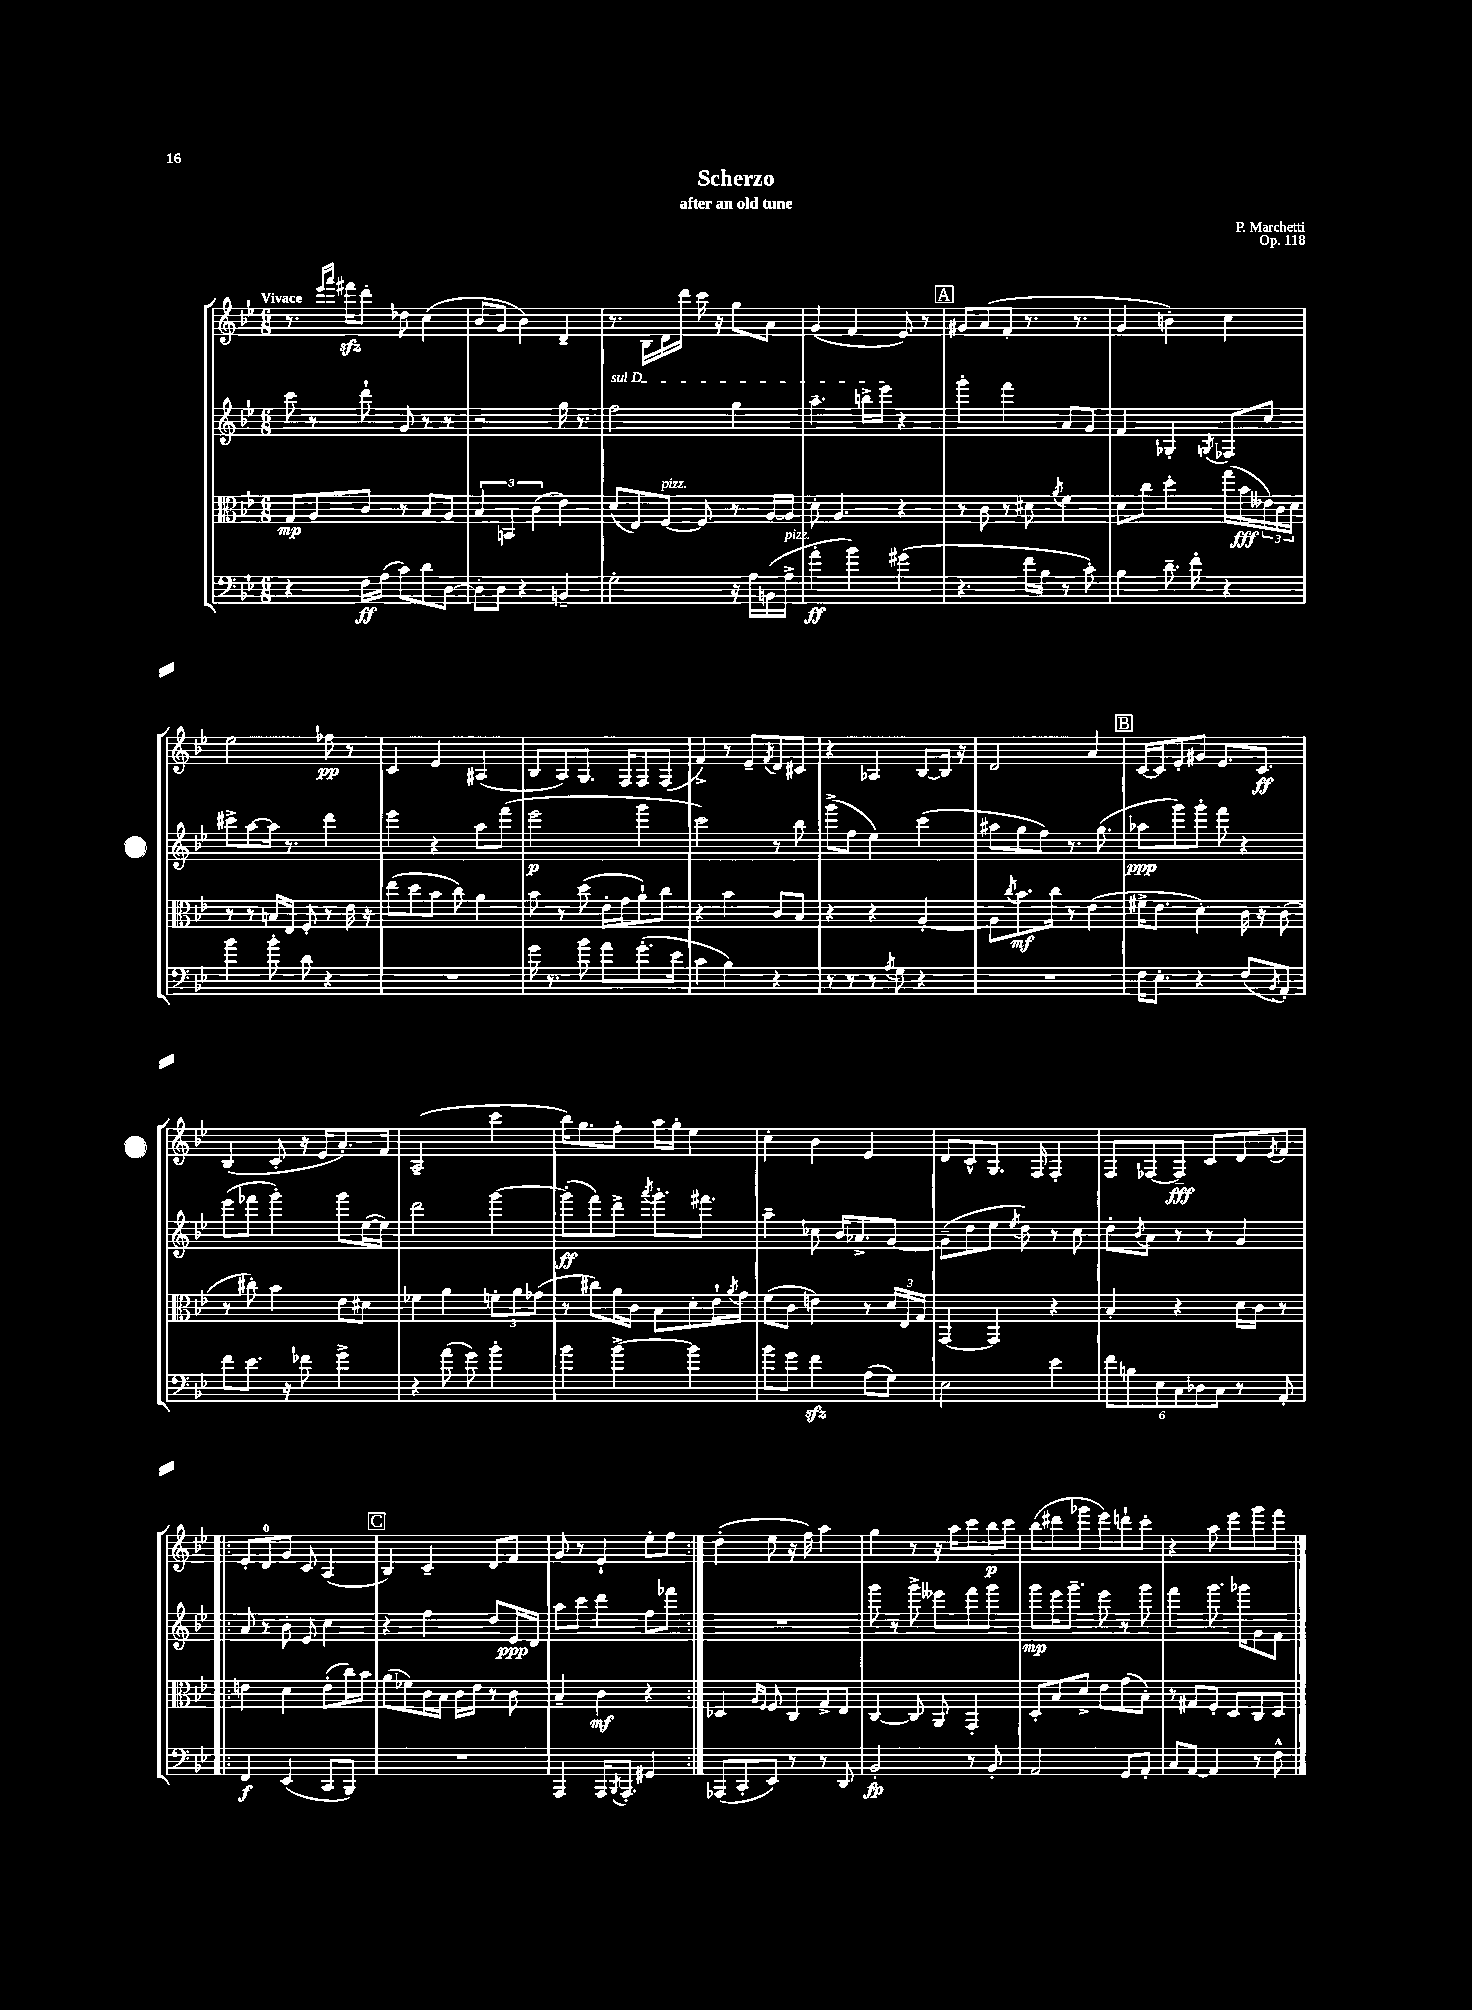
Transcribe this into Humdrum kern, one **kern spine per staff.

**kern	**dynam	**kern	**dynam	**kern	**dynam	**kern	**dynam
*part4	*part4	*part3	*part3	*part2	*part2	*part1	*part1
*staff4	*staff4	*staff3	*staff3	*staff2	*staff2	*staff1	*staff1
*clefF4	*	*clefC3	*	*clefG2	*	*clefG2	*
*k[b-e-]	*	*k[b-e-]	*	*k[b-e-]	*	*k[b-e-]	*
*M6/8	*	*M6/8	*	*M6/8	*	*M6/8	*
=1	=1	=1	=1	=1	=1	=1	=1
!	!	!	!	!	!	!LO:TX:a:B:t=Vivace	!
4r	.	8G/L	mp	8ccc\	.	8.r	.
.	.	8A/	.	8r	.	.	.
.	.	.	.	.	.	16qqeee-/LL	.
.	.	.	.	.	.	16qqaaa/JJ	.
.	.	.	.	.	.	16fff#Xzz\KL	.
16F\LL	ff	8c/J	.	8ddd`\	.	8ddd'\J	.
(16A\JJ	.	.	.	.	.	.	.
8c\L)	.	8r	.	8g/	.	8dd-X\	.
8d\	.	8B-/L	.	8r	.	(4cc\	.
[8D\J	.	8A/J	.	8r	.	.	.
=2	=2	=2	=2	=2	=2	=2	=2
8D'\L]	.	6B-/	.	2r	.	8b-/L	.
8D\J	.	.	.	.	.	8g/J	.
.	.	6BBn/	.	.	.	.	.
4r	.	.	.	.	.	4b-\)	.
.	.	(6c\	.	.	.	.	.
4BBn~/	.	4e-\)	.	16gg\	.	4d~/	.
.	.	.	.	8.r	.	.	.
=3	=3	=3	=3	=3	=3	=3	=3
!	!	!	!	!LO:TX:a:i:t=sul D	!	!	!
2G'\	.	(8d/L	.	2ff\	.	8.r	.
.	.	8E-/)	.	.	.	.	.
.	.	.	.	.	.	16B-\LL	.
!	!	!LO:TX:a:i:t=pizz.	!	!	!	!	!
.	.	[8F/J	.	.	.	16d\	.
.	.	.	.	.	.	16ddd\JJ	.
.	.	8F/]	.	.	.	16ccc\	.
.	.	.	.	.	.	16r	.
16r	.	8r	.	4gg\	.	8gg\L	.
16A\LL	.	.	.	.	.	.	.
(16BBn\	.	[16A/LL	.	.	.	8a\J	.
!LO:TX:a:i:t=pizz.	!	!	!	!	!	!	!
16A^\JJ	.	16A/JJ]	.	.	.	.	.
=4	=4	=4	=4	=4	=4	=4	=4
4a'\	ff	8d'\	.	4.aa~\	.	(4g/	.
.	.	4.A/	.	.	.	.	.
4b-\)	.	.	.	.	.	4f/	.
.	.	.	.	16bbn^\LL	.	.	.
.	.	.	.	16eee-\JJ	.	.	.
(4g#X\	.	4r	.	4r	.	8e-/)	.
.	.	.	.	.	.	8r	.
!!LO:REH:place=s1:t=A
=5	=5	=5	=5	=5	=5	=5	=5
4.r	.	8r	.	4ggg'\	.	8g#X/L	.
.	.	8c\	.	.	.	(8a/	.
.	.	8r	.	4fff\	.	8f'/J	.
16f\LL	.	8d#X\	.	.	.	8.r	.
16B-\JJ	.	.	.	.	.	.	.
.	.	8qa/	.	.	.	.	.
8r	.	4f\	.	8a/L	.	.	.
.	.	.	.	.	.	8.r	.
8c'\)	.	.	.	8g/J	.	.	.
=6	=6	=6	=6	=6	=6	=6	=6
4B-\	.	8d\L	.	4f/	.	4g/	.
.	.	8cc\J	.	.	.	.	.
8.d~\	.	4dd'\	.	4G-X'/	.	4bn'\)	.
16f'\	.	.	.	.	.	.	.
.	.	.	.	8qGn/	.	.	.
4r	.	(16gg\LL	.	8F-X/L	.	4cc\	.
.	.	16b-\	fff	.	.	.	.
.	.	24e--X\)	.	8cc/J	.	.	.
.	.	24c\	.	.	.	.	.
.	.	24d\JJ	.	.	.	.	.
!!LO:LB:g=z
=7	=7	=7	=7	=7	=7	=7	=7
4b-\	.	8r	.	8ccc#X^\L	.	2ee-\	.
.	.	8r	.	[8aa\	.	.	.
8b-'\	.	16Bn/LL	.	16aa\Jk]	.	.	.
.	.	16E-/JJ	.	8.r	.	.	.
8d\	.	8F'/	.	.	.	.	.
4r	.	8r	.	4ddd\	.	8ff-X\	pp
.	.	16e-\	.	.	.	8r	.
.	.	16r	.	.	.	.	.
=8	=8	=8	=8	=8	=8	=8	=8
2.r	.	(8ee-\L	.	4eee-\	.	4c/	.
.	.	8dd\	.	.	.	.	.
.	.	8b-\J	.	4r	.	4e-/	.
.	.	8cc\)	.	.	.	.	.
.	.	4a\	.	8aa\L	.	(4A#X/	.
.	.	.	.	(8fff\J	.	.	.
=9	=9	=9	=9	=9	=9	=9	=9
16g\	.	8b-\	.	2eee-\	p	8B-/L	.
8.r	.	.	.	.	.	.	.
.	.	8r	.	.	.	8A/)	.
8b-\	.	(8dd\	.	.	.	8.G/J	.
8a\L	.	16e-'\LL	.	.	.	.	.
.	.	16g\J	.	.	.	16F/KL	.
(8.g'\	.	8a`\)	.	4ggg\	.	8F/	.
.	.	8cc\J	.	.	.	(8F/J	.
16e-\Jk	.	.	.	.	.	.	.
=10	=10	=10	=10	=10	=10	=10	=10
4c\	.	4r	.	2ccc\)	.	4f^/)	.
4B-\)	.	4b-\	.	.	.	8r	.
.	.	.	.	.	.	8e-~/L	.
.	.	.	.	.	.	8qf/	.
4r	.	8c/L	.	8r	.	8d/	.
.	.	8B-/J	.	8bb-\	.	8c#X/J	.
=11	=11	=11	=11	=11	=11	=11	=11
8r	.	4r	.	(8ggg^\L	.	4r	.
8r	.	.	.	8ff\J	.	.	.
8r	.	4r	.	4ee-\)	.	4A-X/	.
8qA/	.	.	.	.	.	.	.
8G\	.	.	.	.	.	.	.
4r	.	[4A'/	.	(4ccc\	.	[8B-/L	.
.	.	.	.	.	.	16B-/Jk]	.
.	.	.	.	.	.	16r	.
=12	=12	=12	=12	=12	=12	=12	=12
2.r	.	8A\L]	.	8aa#X\L	.	2d/	.
.	.	8qcc/	.	.	.	.	.
.	.	8.b-\	mf	8gg\	.	.	.
.	.	.	.	8ff\J)	.	.	.
.	.	16cc\Jk	.	.	.	.	.
.	.	8r	.	8.r	.	.	.
.	.	(4e-\	.	.	.	4a/	.
.	.	.	.	(8.gg\	.	.	.
!!LO:REH:place=s1:t=B
=13	=13	=13	=13	=13	=13	=13	=13
16F\KL	.	16f#X^\KL	.	8aa-X\L	ppp	[16c/LL	.
8.E-'\J	.	8.e-\J	.	.	.	16c/J]	.
.	.	.	.	8ggg\)	.	8e-'/	.
4r	.	4d'\)	.	8ggg'\J	.	8g#X/J	.
.	.	.	.	8fff\	.	8.e-/L	.
(8F/L	.	16c\	.	4r	.	.	.
.	.	16r	.	.	.	8.c/J	ff
8qBB-/	.	.	.	.	.	.	.
8AA'/J)	.	(8c\	.	.	.	.	.
!!LO:LB:g=z
=14	=14	=14	=14	=14	=14	=14	=14
8f\L	.	8r	.	(8eee-\L	.	(4B-/	.
8.e-\J	.	8cc#X'\)	.	8fff-X\J	.	.	.
.	.	4b-\	.	4ggg'\)	.	8c'/	.
16r	.	.	.	.	.	.	.
8f-X\	.	.	.	.	.	16r	.
.	.	.	.	.	.	16e-/KL	.
4g^\	.	8e-\L	.	8ggg\L	.	8.a'/)	.
.	.	8d#X\J	.	([16ee-\L	.	.	.
.	.	.	.	16ee-\JJ])	.	16f/Jk	.
=15	=15	=15	=15	=15	=15	=15	=15
4r	.	4f-X\	.	2ddd\	.	(2A~/	.
(8a\	.	4a\	.	.	.	.	.
8g\)	.	.	.	.	.	.	.
4b-'\	.	12fn'\L	.	[4ggg\	.	4ccc\	.
.	.	12a\	.	.	.	.	.
.	.	(12g-X\J	.	.	.	.	.
=16	=16	=16	=16	=16	=16	=16	=16
4b-\	.	8r	.	(8ggg'\L]	ff	16bb-\KL)	.
.	.	.	.	.	.	8.gg\	.
.	.	8cc#X\L)	.	8fff\)	.	.	.
[4b-^\	.	16a\L	.	8ddd^\J	.	8ff'\J	.
.	.	16c\JJ	.	.	.	.	.
.	.	.	.	8qaaa/	.	.	.
.	.	8B-\L	.	8.ggg'\L	.	16aa\LL	.
.	.	.	.	.	.	16gg'\JJ	.
4b-\]	.	8d'\	.	.	.	4ee-\	.
.	.	.	.	8.fff#X\J	.	.	.
.	.	16e-`\L	.	.	.	.	.
.	.	8qa/	.	.	.	.	.
.	.	16g\JJ	.	.	.	.	.
=17	=17	=17	=17	=17	=17	=17	=17
8b-\L	.	(8f\L	.	4aa~\	.	4cc'\	.
8g\J	.	8c\J	.	.	.	.	.
4fzz\	.	4en\)	.	8cc-X\	.	4b-\	.
.	.	.	.	16b-/KL	.	.	.
.	.	.	.	8.a-X^/	.	.	.
(8A\L	.	8r	.	.	.	4e-/	.
8G\J)	.	24d/LL	.	[8g/J	.	.	.
.	.	24E-/	.	.	.	.	.
.	.	24G/JJ	.	.	.	.	.
=18	=18	=18	=18	=18	=18	=18	=18
2E-\	.	[4GG/	.	(8g~\L]	.	8d/L	.
.	.	.	.	8dd\	.	8c^^/	.
.	.	4GG/]	.	8ee-\J	.	8.G/J	.
.	.	.	.	8qee-/	.	.	.
.	.	.	.	8dd\)	.	.	.
.	.	.	.	.	.	16F/	.
4e-\	.	4r	.	8r	.	4F'/	.
.	.	.	.	8cc\	.	.	.
=19	=19	=19	=19	=19	=19	=19	=19
12f\L	.	4B-'/	.	8dd'\L	.	8F/L	.
12Bn\	.	.	.	.	.	.	.
.	.	.	.	8qb-/	.	.	.
.	.	.	.	8a\J	.	[8F-X/	.
12E-\	.	.	.	.	.	.	.
12C\	.	4r	.	8r	.	8F-~/J]	fff
12D-X\	.	.	.	.	.	.	.
.	.	.	.	8r	.	8c/L	.
12C\J	.	.	.	.	.	.	.
8r	.	16d\LL	.	4g/	.	8d/	.
.	.	16c\JJ	.	.	.	.	.
.	.	.	.	.	.	8qe-/	.
8AA'/	.	8r	.	.	.	8f/J	.
!!LO:LB:g=z
=20!|:	=20!|:	=20!|:	=20!|:	=20!|:	=20!|:	=20!|:	=20!|:
4FF/	f	4en\	.	8a/	.	8e-'/L	.
.	.	.	.	8r	.	8d/	.
(4EE-/	.	4d\	.	8b-'\	.	8g/J	.
.	.	.	.	8e-/	.	8c/	.
8CC/L	.	(8e'\L	.	4cc\	.	(4A/	.
8BBB-/J)	.	16cc\L)	.	.	.	.	.
.	.	16b-\JJ	.	.	.	.	.
!!LO:REH:place=s1:t=C
=21	=21	=21	=21	=21	=21	=21	=21
2.r	.	(8a\L	.	4r	.	4B-/)	.
.	.	8f-X\)	.	.	.	.	.
.	.	16c\L	.	4ff\	.	4c~/	.
.	.	16B-\JJ	.	.	.	.	.
.	.	16c\LL	.	.	.	.	.
.	.	16e-\JJ	.	.	.	.	.
.	.	8r	.	8dd/L	.	8d/L	.
.	.	8c\	.	16e-/L	ppp	8f/J	.
.	.	.	.	16d/JJ	.	.	.
=22	=22	=22	=22	=22	=22	=22	=22
4AAA/	.	4B-~/	.	8aa\L	.	8g/	.
.	.	.	.	8ccc\J	.	8r	.
16AAA/KL	.	4c\	mf	4ddd\	.	4e-`/	.
8qBBB-/	.	.	.	.	.	.	.
8.AAA'/J	.	.	.	.	.	.	.
4GG#X/	.	4r	.	8ff\L	.	8ee-'\L	.
.	.	.	.	8fff-X\J	.	8ff\J	.
=23:|!	=23:|!	=23:|!	=23:|!	=23:|!	=23:|!	=23:|!	=23:|!
(8AAA-X/L	.	4D-X/	.	2.r	.	(4dd'\	.
8CC'/	.	.	.	.	.	.	.
.	.	16qqA/LL	.	.	.	.	.
.	.	16qqF/JJ	.	.	.	.	.
8EE-/J)	.	8F/	.	.	.	8ee-\	.
8r	.	8C/L	.	.	.	16r	.
.	.	.	.	.	.	16ff\)	.
8r	.	8G^/	.	.	.	4aa\	.
8DD/	.	8E-/J	.	.	.	.	.
=24	=24	=24	=24	=24	=24	=24	=24
2BB-'/	fp	[4C/	.	8ggg\	.	4gg\	.
.	.	.	.	8r	.	.	.
.	.	8C/]	.	8ggg^\	.	8r	.
.	.	8AA/	.	8eee--X\L	.	16r	.
.	.	.	.	.	.	16aa\KL	.
8r	.	4GG'/	.	8fff\	.	8ccc\	.
8BB-'/	.	.	.	8ggg\J	.	16bb-\L	p
.	.	.	.	.	.	16ccc\JJ	.
=25	=25	=25	=25	=25	=25	=25	=25
2AA/	.	8D'/L	.	8ggg\L	mp	(8bb-\L	.
.	.	8B-/	.	16eee-\K	.	8ddd#X\	.
.	.	.	.	8.ggg~\J	.	.	.
.	.	8d^/J	.	.	.	8ggg-X\J	.
.	.	8e-\L	.	8eee-\	.	8eee-\L)	.
8GG/L	.	(8g\	.	8r	.	8dddn`\	.
8AA'/J	.	8B-'\J)	.	8ggg\	.	8ccc'\J	.
=26	=26	=26	=26	=26	=26	=26	=26
8C/L	.	8r	.	4fff\	.	4r	.
[8AA/J	.	8G#X/L	.	.	.	.	.
4AA/]	.	8F'/J	.	8.ggg\	.	8aa\	.
.	.	8D/L	.	.	.	8eee-\L	.
.	.	.	.	16ggg-X\KL	.	.	.
8r	.	8C/	.	8g\	.	8ggg\	.
8F^^\	.	8D/J	.	8f\J	.	8fff\J	.
==	==	==	==	==	==	==	==
*-	*-	*-	*-	*-	*-	*-	*-
